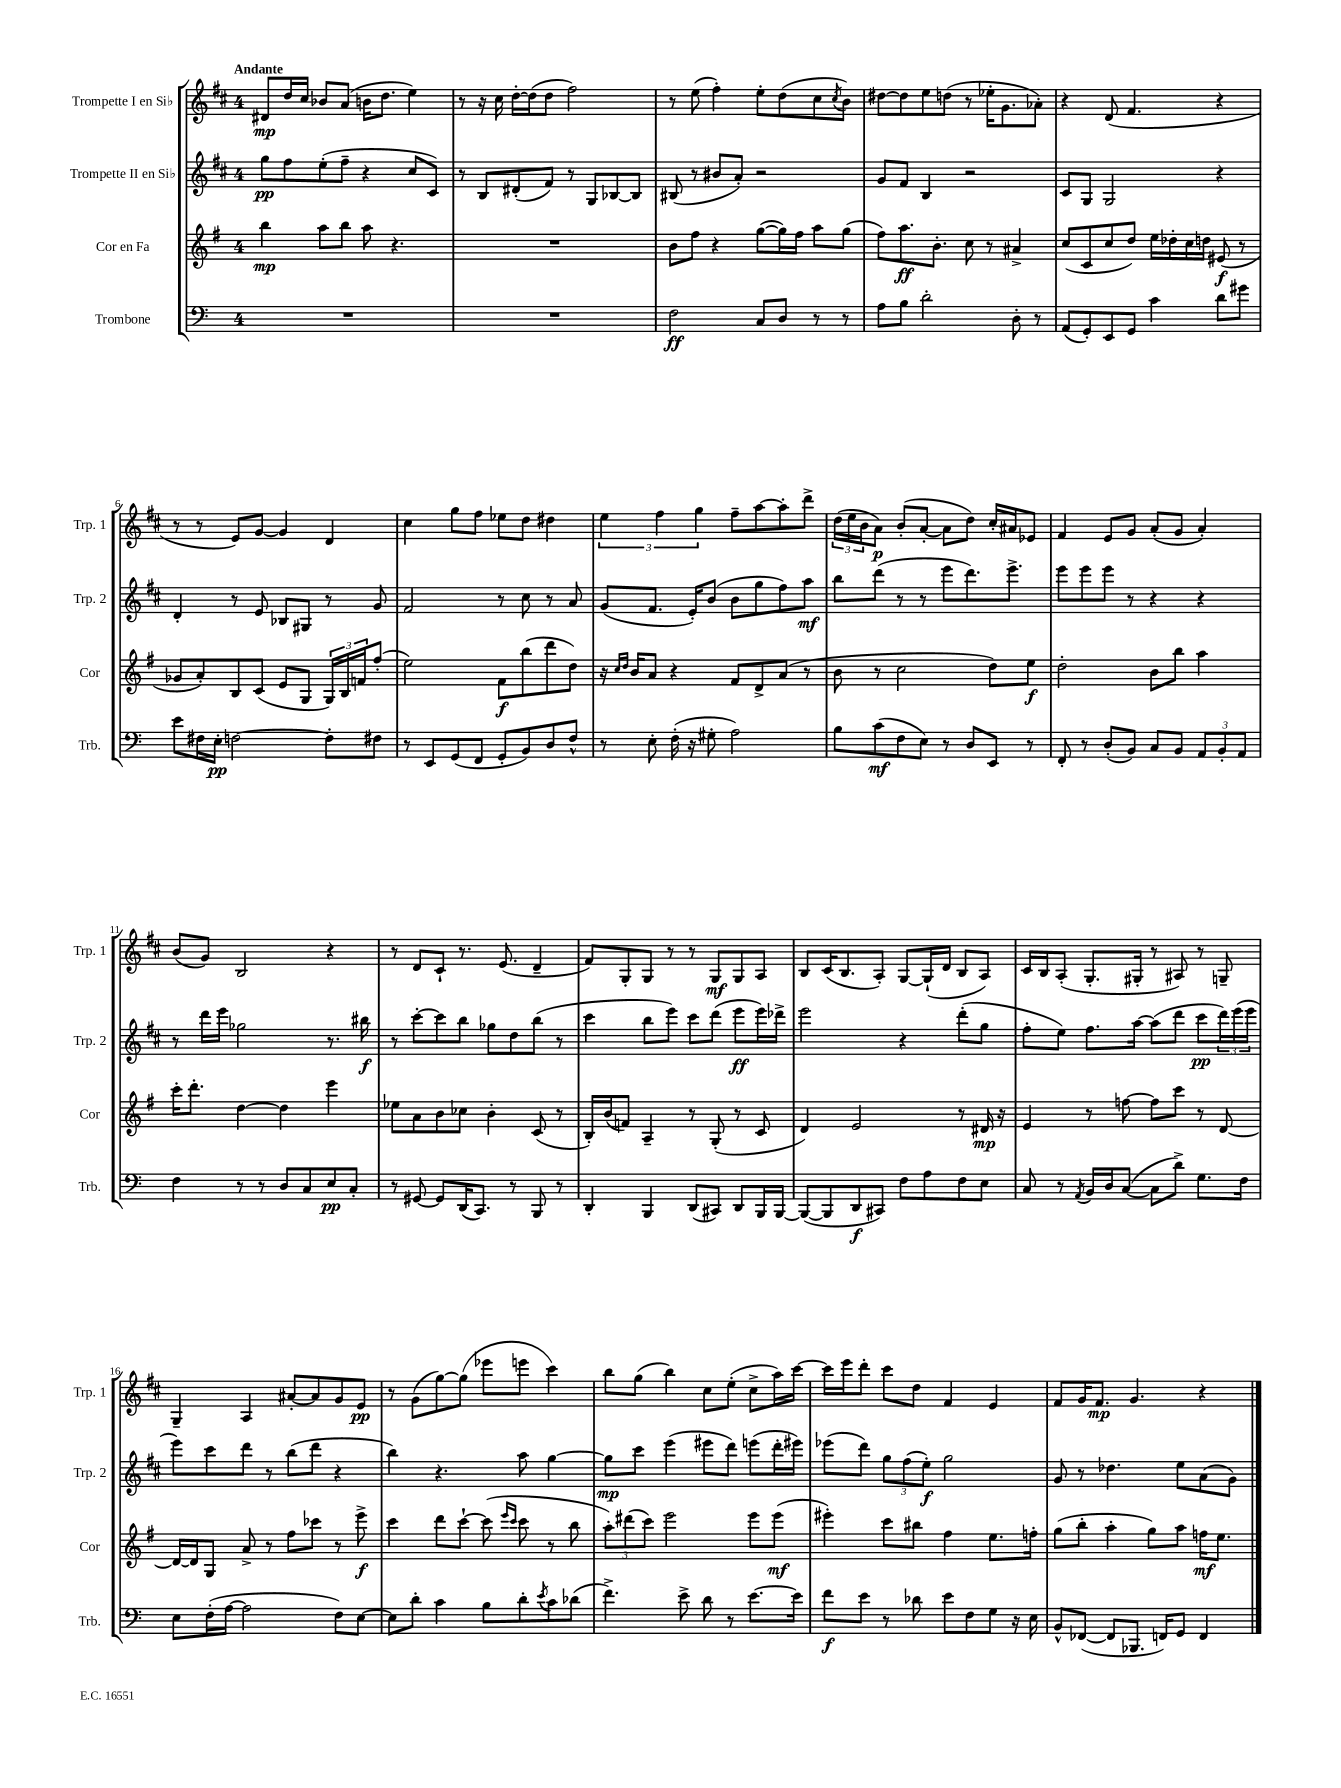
<<
\new StaffGroup <<
\new Staff = "s0" \with { instrumentName = "Trompette I en Sib" shortInstrumentName = "Trp. 1" } {
    \clef treble \key d \major \once \override Staff.TimeSignature.style = #'single-digit \time 4/4 \tempo "Andante"
    dis'8\mp d''16 cis''16 bes'8 a'8( b'16 d''8. e''4) |
    r8 r16 cis''16 d''16~-. d''16( d''8 fis''2) |
    r8 e''8( fis''4-.) e''8-. d''8( cis''8 \acciaccatura { cis''8 } b'8) |
    dis''8~ dis''8 e''8 d''8( r8 ees''16-. g'8. aes'8-.) |
    r4 d'8( fis'4. r4 |
    r8 r8 e'8) g'8~ g'4 d'4 |
    cis''4 g''8 fis''8 ees''8 d''8 dis''4 |
    \tuplet 3/2 { e''4 fis''4 g''4 } fis''8-- a''8~ a''8-. d'''8-> |
    \tuplet 3/2 { d''16( e''16 b'16 } a'8\p) b'8-.( a'8~-. a'8 d''8) cis''16-. ais'16 ees'8 |
    fis'4 e'8 g'8 a'8-.( g'8 a'4-.) |
    b'8( g'8) b2 r4 |
    r8 d'8 cis'8-! r8. e'8.( d'4-- |
    fis'8) g8-. g8 r8 r8 g8\mf g8 a8 |
    b8 cis'16( b8. a8-.) g8~ g16-!( d'16 b8 a8) |
    cis'16 b16 a8-.( g8.-. gis16-. r8 ais8) r8 g8-- |
    g4-- a4 ais'8~-. ais'8 g'8 e'8\pp |
    r8 g'8( g''8~) g''8( ees'''8 e'''8 cis'''4) |
    b''8 g''8( b''4) cis''8 e''8-.( cis''8-> a''16) cis'''16~ |
    cis'''16 e'''16 d'''8-. cis'''8 d''8 fis'4 e'4 |
    fis'8 g'16 fis'8.\mp g'4. r4 \bar "|." |
}
\new Staff = "s1" \with { instrumentName = "Trompette II en Sib" shortInstrumentName = "Trp. 2" } {
    \clef treble \key d \major \once \override Staff.TimeSignature.style = #'single-digit \time 4/4
    g''8\pp fis''8 e''8-.( fis''8-- r4 cis''8 cis'8) |
    r8 b8 dis'8-.( fis'8) r8 g8 bes8~ bes8 |
    bis8( r8 bis'8 a'8-.) r2 |
    g'8 fis'8 b4 r2 |
    cis'8 g8 g2 r4 |
    d'4-. r8 e'8 bes8 gis8 r8 g'8 |
    fis'2 r8 cis''8 r8 a'8 |
    g'8( fis'8. e'16-.) b'8( b'8 g''8 fis''8) a''8\mf |
    b''8 d'''8( r8 r8 e'''8 d'''8.) e'''8.-> |
    e'''8 e'''8 e'''8 r8 r4 r4 |
    r8 d'''16 e'''16 ges''2 r8. bis''16\f |
    r8 cis'''8~-. cis'''8 b''8 ges''8 d''8 b''8( r8 |
    cis'''4 b''8 e'''8) cis'''8 d'''8( e'''8\ff e'''16) des'''16-> |
    e'''2 r4 d'''8-.( g''8 |
    fis''8-. e''8) fis''8. a''16~ a''8( d'''8 cis'''8\pp \tuplet 3/2 { d'''16) e'''16( e'''16 } |
    e'''8) cis'''8 d'''8 r8 b''8( d'''8 r4 |
    b''4) r4. a''8 g''4~ |
    g''8\mp cis'''8 e'''4( eis'''8 d'''8) e'''8( d'''16-. eis'''16) |
    ees'''8( d'''8) \tuplet 3/2 { g''8 fis''8( e''8-.\f) } g''2 |
    g'8 r8 des''4. e''8 a'8( g'8) \bar "|." |
}
\new Staff = "s2" \with { instrumentName = "Cor en Fa" shortInstrumentName = "Cor" } {
    \clef treble \key g \major \once \override Staff.TimeSignature.style = #'single-digit \time 4/4
    b''4\mp a''8 b''8 a''8 r4. |
    R1 |
    b'8 fis''8 r4 g''8~( g''16) fis''16 a''8 g''8( |
    fis''8) a''8.\ff b'8.-. c''8 r8 ais'4-> |
    c''8( c'8 c''8 d''8) e''16 des''16-. c''16 d''16 eis'8\f( r8 |
    ges'8 a'8-.) b8 c'8( e'8 g8 \tuplet 3/2 { g16) b16 f'16 } fis''8-.( |
    e''2) fis'8\f b''8( d'''8 d''8) |
    r16 \grace { c''16 d''16 } b'16 a'8 r4 fis'8 d'8-> a'8( r8 |
    b'8 r8 c''2 d''8) e''8\f |
    d''2-. b'8 b''8 a''4 |
    c'''16-. d'''8.-. d''4~ d''4 e'''4 |
    ees''8 a'8 b'8 ces''8 b'4-. c'8( r8 |
    b16-.) b'16( f'8) a4-- r8 g8-.( r8 c'8 |
    d'4) e'2 r8 dis'16\mp r16 |
    e'4 r8 f''8~ f''8 c'''8 r8 d'8~ |
    d'16~ d'16 g8 a'8-> r8 fis''8 ces'''8 r8 e'''8->\f |
    c'''4 d'''8 c'''8~-! c'''8( \grace { e'''16 c'''16 } c'''8 r8 b''8 |
    \tuplet 3/2 { a''8-.) dis'''8( c'''8) } e'''2 e'''8 e'''8\mf( |
    eis'''4-.) c'''8 bis''8 fis''4 e''8. f''16-. |
    g''8( b''8-. a''4-. g''8) a''8 f''16\mf e''8. \bar "|." |
}
\new Staff = "s3" \with { instrumentName = "Trombone" shortInstrumentName = "Trb." } {
    \clef bass \key c \major \once \override Staff.TimeSignature.style = #'single-digit \time 4/4
    R1 |
    R1 |
    f2\ff c8 d8 r8 r8 |
    a8 b8 d'2-. d8-. r8 |
    a,8( g,8-.) e,8 g,8 c'4 d'8 gis'8 |
    e'8 fis16 e16-.\pp f2~ f8-. fis8 |
    r8 e,8 g,8( f,8 g,8-. b,8) d8 f8-^ |
    r8 e8-. f16-.( r16 gis8-. a2) |
    b8 c'8\mf( f8 e8) r8 d8 e,8 r8 |
    f,8-. r8 d8-.( b,8) c8 b,8 \tuplet 3/2 { a,8 b,8-. a,8 } |
    f4 r8 r8 d8 c8 e8\pp c8-. |
    r8 gis,8~ gis,8 d,16( c,8.) r8 b,,8 r8 |
    d,4-. b,,4 d,8( cis,8) d,8 b,,16 b,,16~ |
    b,,8~( b,,8 d,8\f cis,8) f8 a8 f8 e8 |
    c8 r8 \acciaccatura { a,8 } b,16 d16 c8~( c8 d'8->) g8. f16 |
    e8 f16-.( a16~ a2 f8) e8~ |
    e8 d'8-. c'4 b8 d'8-. \acciaccatura { e'8 } c'8 des'8( |
    f'4.->) e'8-> d'8 r8 e'8.~ e'16 |
    f'8\f e'8 r8 des'8 e'8 f8 g8 r16 e16 |
    b,8-^ fes,8~( fes,8 bes,,8. f,16) g,8 f,4 \bar "|." |
}
>>
>>
